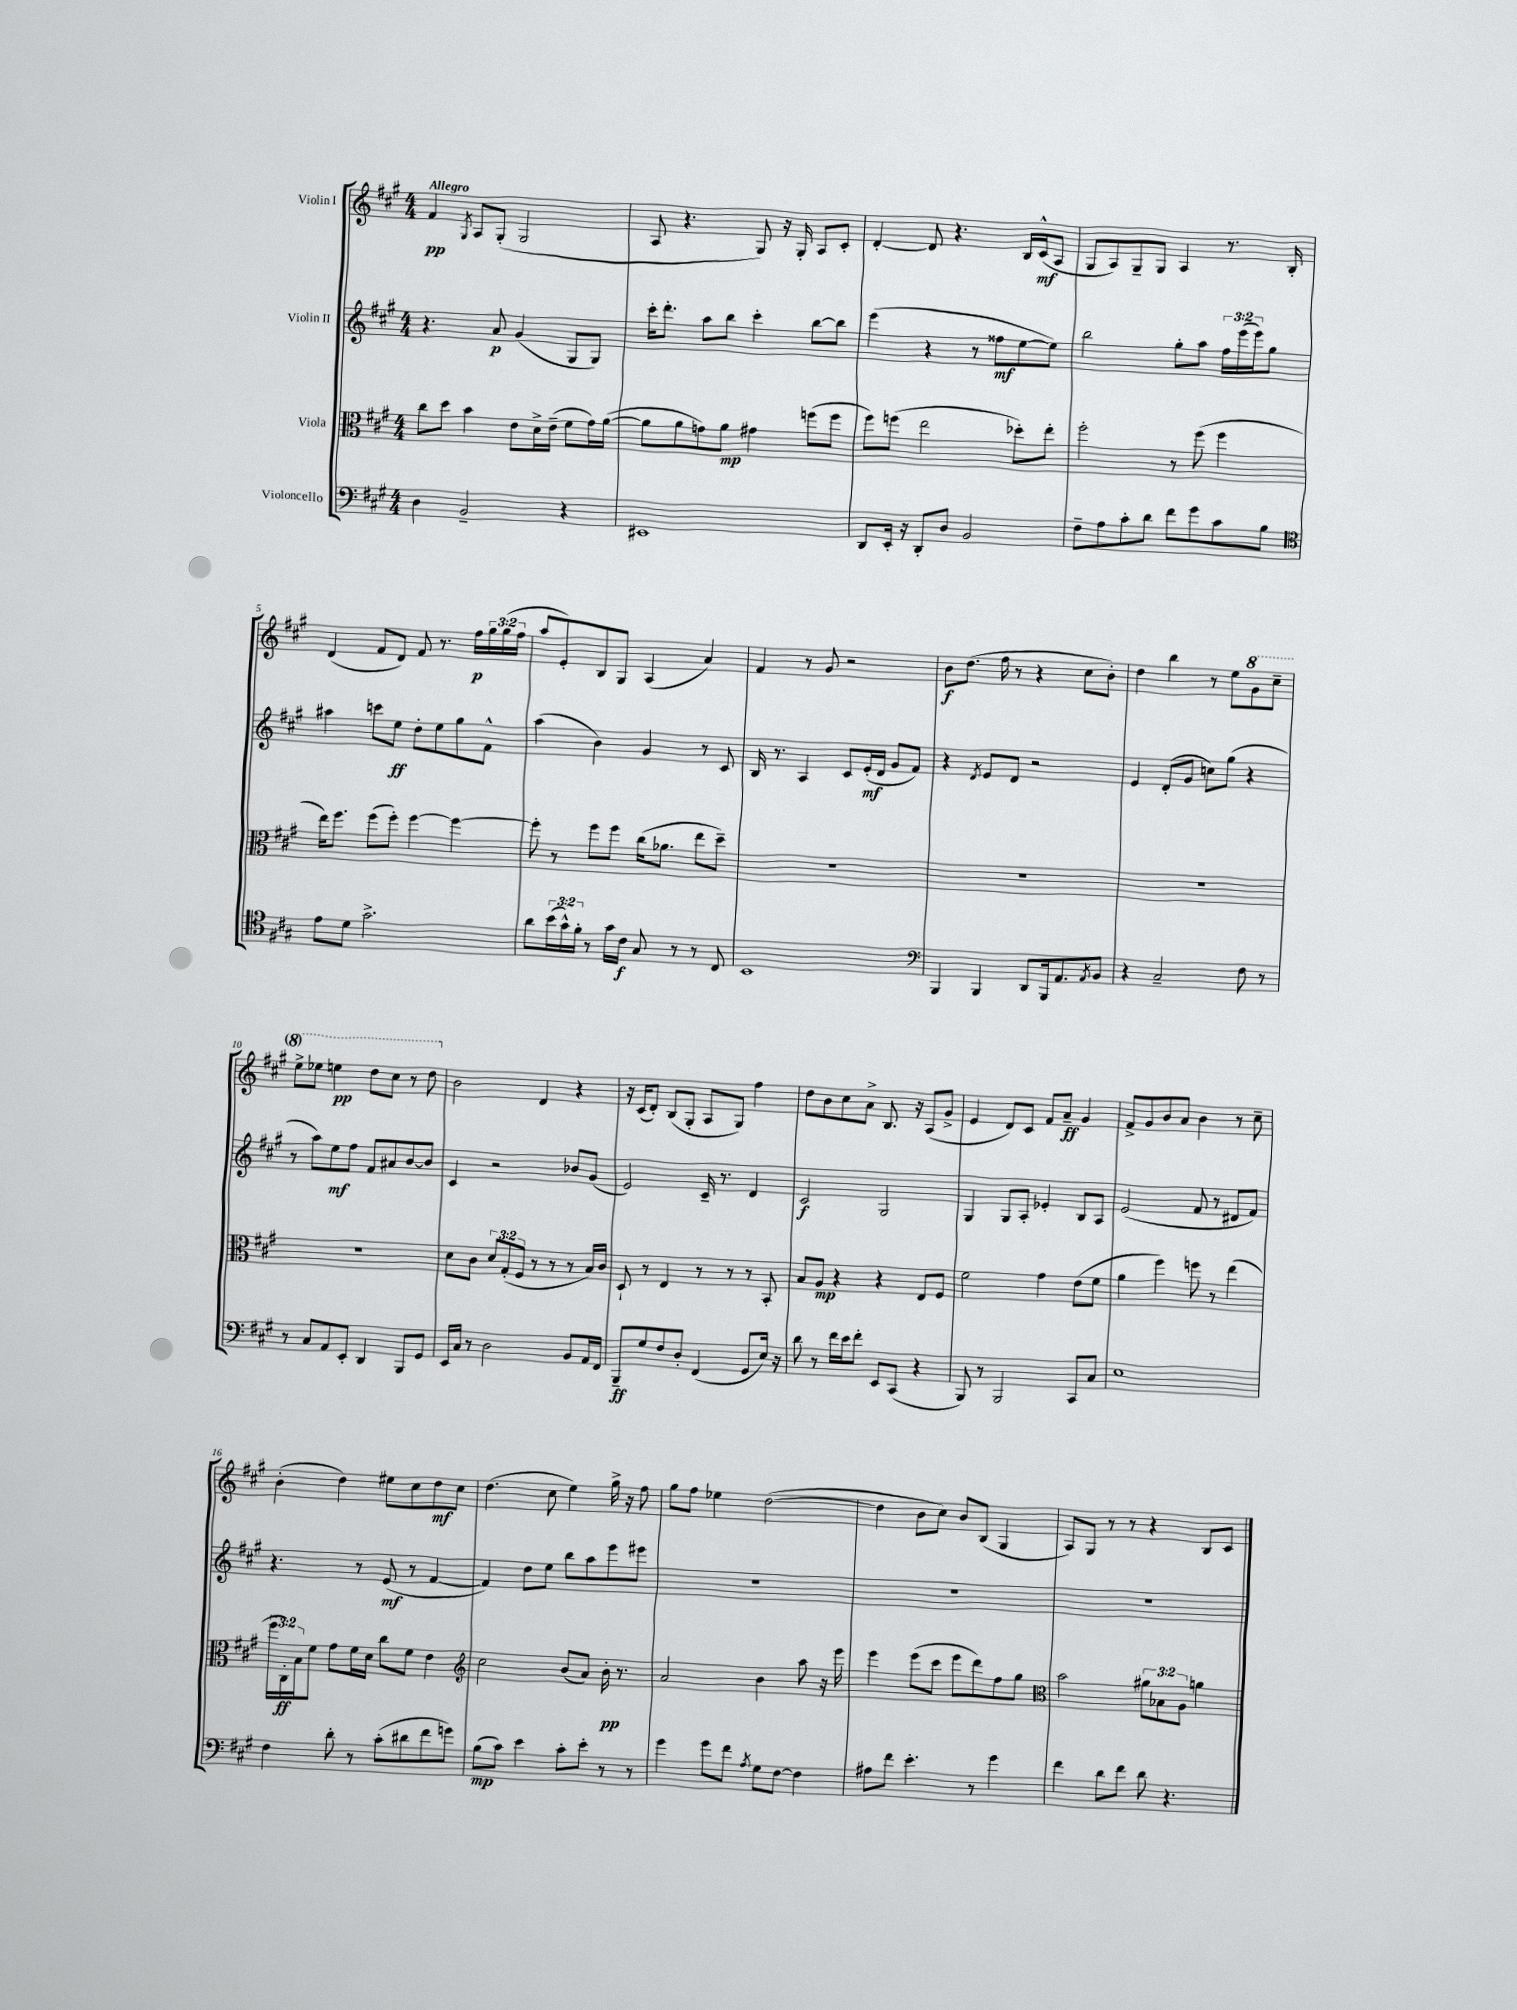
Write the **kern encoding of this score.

**kern	**kern	**kern	**kern
*staff4	*staff3	*staff2	*staff1
*clefF4	*clefC3	*clefG2	*clefG2
*k[f#c#g#]	*k[f#c#g#]	*k[f#c#g#]	*k[f#c#g#]
*M4/4	*M4/4	*M4/4	*M4/4
4D\	8cc#\L	4.r	4f#/
.	8dd\J	.	.
.	.	.	8qG#/
2BB~/	4b\	.	8A/L
.	.	8a/	(8G#'/J
.	8e\L	(4g#/	2G#/
.	16d^\L	.	.
.	(16e~\JJ	.	.
4r	8f#\L	8G#/L	.
.	16g#\L)	8G#/J)	.
.	([16a\JJ	.	.
=	=	=	=
1EE#	8a\]L	16ccc#'\LK	8A/
.	.	8.ddd'\J	.
.	8a\	.	4.r
.	8g\)	8aa\L	.
.	8a\J	8bb\J	.
.	4g#\	4ccc#'\	8G#/)
.	.	.	16r
.	.	.	16G#'/
.	(8ff\L	[8bb\L	8A/L
.	8ff\J	8bb\]J	8c#'/J
=	=	=	=
8DD/L	8ff#\L)	(4eee\	[4d'/
16EE'/Jk	(8ff\J	.	.
16r	.	.	.
8DD'/L	2ee\	4r	8d/]
8D/J	.	.	4.r
2BB/	.	8r	.
.	.	8ff##\L	.
.	8dd-'\L)	[8ee\	16B/LL
.	.	.	(16c#^^/J
.	8ee'\J	8ee\]J)	8A/J
=	=	=	=
8F#~\L	2ff#'\	2bb\	8G#/L
8A\	.	.	8A/)
8c#'\	.	.	8G#~/
8d\J	.	.	8G#/J
8f#\L	8r	8gg#'\L	4A/
8g#\	(8ff#\	8aa\J	.
8c#\	4ff#\	24ff#\LL	8.r
.	.	(24eee\	.
.	.	24eee\J)	.
8B\J	.	8gg#\J	.
.	.	.	16B'/
=	=	=	=
*clefC4	*	*	*
8e\L	16ee\LK)	4aa#\	(4d/
.	8.ff#\J	.	.
8d\J	.	.	.
2.g#^\	(8ff#\L	8ccc\L	8f#/L
.	8ff#'\J)	8ee\J	8d/J)
.	[4ff#\	8dd'\L	8f#/
.	.	8ee\	8.r
.	4ff#\_	8gg#\	.
.	.	.	16ff#\LL
.	.	8f#^^\J	24gg#\
.	.	.	(24gg#\
.	.	.	24ff#\JJ
=	=	=	=
8a\L	8ff#'\]	(4aa\	8aa/L
(24b\L	8r	.	8e'/)
24g#^^\)	.	.	.
24f#'\JJ	.	.	.
8r	8ff#\L	4b\)	8B/
16g#\LL	8ff#\J	.	8G#/J
16c#\JJ	.	.	.
8G#/	(16cc#\LK	4g#/	(4A/
.	8.a-\J	.	.
8r	.	.	.
8r	8ee\L	8r	4a/)
8C#/	8dd~\J)	8c#/	.
=	=	=	=
1BB	1r	16B/	4f#/
.	.	8.r	.
.	.	4A/	8r
.	.	.	8g#/
.	.	8c#/L	2r
.	.	(16e'/L	.
.	.	16d/JJ	.
.	.	8g#/L	.
.	.	8f#/J)	.
=	=	=	=
*clefF4	*	*	*
4BBB/	1r	4r	8b\L
.	.	.	(8.dd\J
.	.	8qd/	.
4BBB/	.	8e/L	.
.	.	.	16ff#\
.	.	8d/J	8r
8DD/L	.	2r	4r
16BBB/k	.	.	.
8.AA/	.	.	.
.	.	.	8cc#\L
8qAA/	.	.	.
8BB/J	.	.	8b'\J)
=	=	=	=
4r	1r	4e/	4dd\
2C#~/	.	(8d'/L	4bb\
.	.	8g#/J	.
.	.	8cc\L)	8r
.	.	(8gg#\J	8ee\L
8F#\	.	4r	8gg#\
8r	.	.	8ccc#~\J
=	=	=	=
8r	1r	8r	8eee^\L
8C#/L	.	8aa\L)	8eee-\J
8AA/	.	8ee\	4eee\
8EE'/J	.	8ff#\J	.
4DD/	.	8f#/L	8ddd\L
.	.	8a#/	8ccc#\J
8BBB/L	.	[8b/	8r
8GG#/J	.	8b/]J	8ddd\
=	=	=	=
16EE/LL	8d\L	4c#/	2b\
16C#/JJ	.	.	.
8r	8c#\J	.	.
2D\	12d/L	2r	.
.	(12G#'/	.	.
.	12F#/J	.	.
.	8r	.	4d/
.	8r	.	.
8BB/L	8r	8b-/L	4r
16AA/L	16B/LL)	(8g#/J	.
16FF#/JJ	16c#/JJ	.	.
=	=	=	=
8BBB~/L	8D`/	2e/)	16r
.	.	.	(16c#/LK
8G#/	8r	.	8d'/J)
8F#/	4E/	.	(8B/L
8D'/J	.	.	8G#'/J
(4FF#/	8r	16c#~/	8A/L
.	.	8.r	.
.	8r	.	8G#/J)
8GG#/L	8r	4d/	4ff#\
16E/Jk)	8BB'/	.	.
16r	.	.	.
=	=	=	=
8d\	8B/L	2c#/	8dd\L
8r	8A/J	.	8b\
16f#\LL	4r	.	8cc#\
16e\J	.	.	.
8f#'\J	.	.	8a^\J
8EE/L	4r	2G#/	8.B/
(8CC#/J	.	.	.
.	.	.	16r
4r	8E/L	.	(8A/L
.	8F#/J	.	8g#^/J
=	=	=	=
8BBB/)	2f#\	4G#/	4e/
8r	.	.	.
2BBB/	.	8G#/L	8d/L)
.	.	8A'/J	8c#/J
.	4g#\	4e-'/	8f#/L
.	.	.	8a~/J
8CC#/L	(8e\L	8B/L	4g#/
8C#/J	8f#\J	8A/J	.
=	=	=	=
1E	4a\	(2e/	8f#^/L
.	.	.	8g#/
.	4ff#\)	.	8b/
.	.	.	8a/J
.	8ff\	8f#/	4b\
.	8r	8r	.
.	(4ee\	8d#/L	8r
.	.	8f#/J)	8cc#~\
=	=	=	=
4F#\	24ff#\LL	4.r	(4b'\
.	24C#'\)	.	.
.	24B\J	.	.
.	8f#\J	.	.
8d'\	8g#\L	.	4dd\)
8r	16f#\L	8r	.
.	16d\JJ	.	.
(8c#'\L	8cc#\L	(8e/	8ee#\L
8d#\	8f#\J	8r	8cc#\
8f#\	4e\	[4f#/	8dd\
8g\J)	.	.	8cc#\J
=	=	=	=
*	*clefG2	*	*
(8B\L	2cc#\	4f#/])	(4.dd\
8c#\J)	.	.	.
4e\	.	8dd\L	.
.	.	8ee\J	8cc#\
8c#'\L	(8b/L	8bb\L	4ee\)
8e'\J	8a/J)	8aa\	.
8r	16b'\	8eee\	16gg#^\
.	8.r	.	16r
8r	.	8eee#\J	8ff#\
=	=	=	=
4g#\	2a/	1r	8gg#\L
.	.	.	8ff#\J
8g#\L	.	.	4ee-\
8f#\J	.	.	.
8qA/	.	.	.
8G#\L	4b\	.	([2dd\
[8F#\J	.	.	.
4F#\]	8aa\	.	.
.	16r	.	.
.	16eee\	.	.
=	=	=	=
8A#\L	4eee\	1r	4dd\]
8f#\J	.	.	.
4.e'\	(8eee\L	.	8b\L
.	8ccc#\J	.	8cc#\J)
.	8eee\L	.	8b/L
8r	8ddd\)	.	(8B/J
4g#\	8ff#\	.	4G#/
.	8gg#\J	.	.
=	=	=	=
*	*clefC3	*	*
4f#\	2b\	1r	8A/L)
.	.	.	8G#/J
8d\L	.	.	8r
8f#\J	.	.	8r
8d\	12a#\L	.	4r
.	12B-\	.	.
4.r	.	.	.
.	12A\J	.	.
.	4a\	.	8B/L
.	.	.	8c#/J
==	==	==	==
*-	*-	*-	*-
